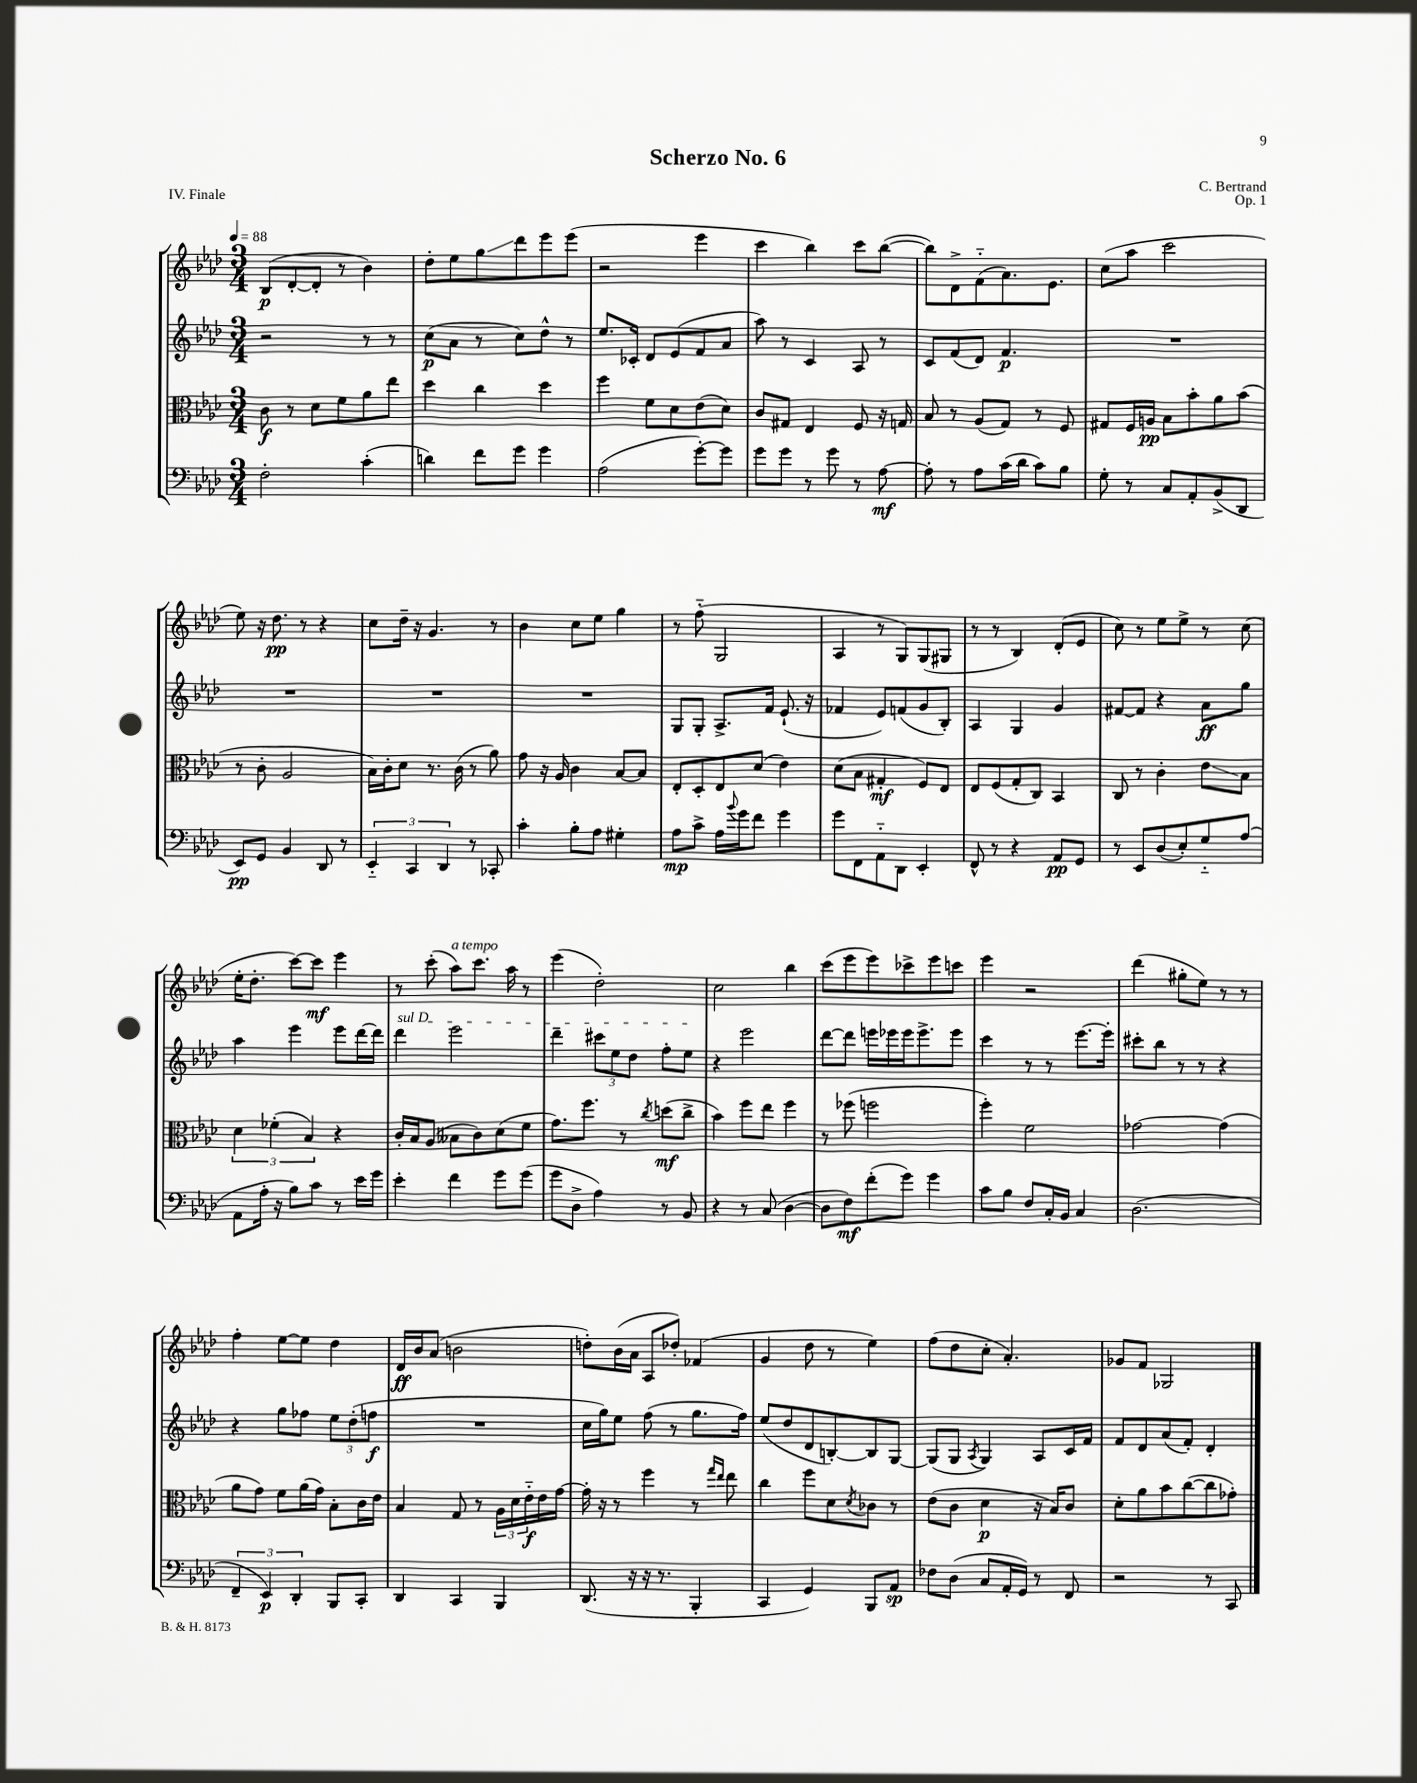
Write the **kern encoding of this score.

**kern	**kern	**kern	**kern
*staff4	*staff3	*staff2	*staff1
*clefF4	*clefC3	*clefG2	*clefG2
*k[b-e-a-d-]	*k[b-e-a-d-]	*k[b-e-a-d-]	*k[b-e-a-d-]
*M3/4	*M3/4	*M3/4	*M3/4
*MM88	*MM88	*MM88	*MM88
2F'	8c	2r	(8B-
.	8r	.	[8d-'
.	8d-	.	8d-']
.	8f	.	8r
(4c'	8a-	8r	4b-)
.	8ee-	8r	.
=	=	=	=
4d)	4dd-	(8cc	8dd-'
.	.	8a-	8ee-
8f	4cc	8r	8gg
8g	.	8cc)	8ddd-
4g	4dd-	8dd-^^	8eee-
.	.	8r	(8eee-
=	=	=	=
(2A-	4ff	8.ee-	2r
.	.	16c-'	.
.	8f	8d-	.
.	8d-	(8e-	.
[8g')	(8e-	8f	4eee-
8g]	8d-)	8a-	.
=	=	=	=
8g	8c	8aa-)	4ccc
8g	8G#	8r	.
8r	4E-	4c	4bb-)
8g	.	.	.
8r	8F	8A-	8ccc
[8A-	16r	8r	([8bb-
.	16G	.	.
=	=	=	=
8A-']	8B-	8c	8bb-])
8r	8r	(8f	8d-^
8A-	(8A-	8d-)	(8f'~
(16c	8G)	4.f	8.a-)
16d-	.	.	.
8c)	8r	.	.
.	.	.	8.e-
8B-	8F	.	.
=	=	=	=
8G'	8G#	2.r	(8cc
8r	16F	.	8aa-
.	16A	.	.
8C	8B-	.	2ccc
8AA-'	8b-'	.	.
(8BB-^	8a-	.	.
8DD-	(8b-	.	.
=	=	=	=
8EE-)	8r	2.r	8ee-)
8GG	8c'	.	16r
.	.	.	8.dd-
4BB-	2A-	.	.
.	.	.	8r
8DD-	.	.	4r
8r	.	.	.
=	=	=	=
6EE-'~	16B-)	2.r	8cc
.	16c'	.	.
.	8d-	.	16dd-~
6CC	.	.	.
.	.	.	16r
.	8.r	.	4.g
6DD-	.	.	.
.	(16c	.	.
8r	8r	.	.
8CC-'	8a-)	.	8r
=	=	=	=
4c'	8g	2.r	4b-
.	16r	.	.
.	16A-	.	.
8B-'	4c	.	8cc
8A-	.	.	8ee-
4G#'	[8B-	.	4gg
.	8B-]	.	.
=	=	=	=
8A-	8E-'	8G	8r
8c^	8D-'	8G'	(8ff'~
16A-	8E-	8.A-^	2G
8qqb-	.	.	.
16g	.	.	.
8f	(8d-	.	.
.	.	16f	.
4g	4e-)	(8.e-`	.
.	.	16r	.
=	=	=	=
8g	(8d-	4f-	4A-
8FF	8B-	.	.
8AA-'~	4G#'	8e-)	8r
8DD-	.	(8f	8G)
4EE-'	8F)	8g	(8G
.	8E-	8B-')	8G#
=	=	=	=
8FF^^	8E-	4A-	8r
8r	(8F	.	8r
4r	8G'	4G	4B-)
.	8C)	.	.
8AA-	4BB-	4g	(8d-'
8GG	.	.	8e-
=	=	=	=
8r	8C	[8f#	8cc)
8EE-	8r	8f#]	8r
(8D-	4c'	4r	8ee-
8E-')	.	.	8ee-^
8G'~	8e-	8a-	8r
(8A-	8B-	8gg	(8cc
=	=	=	=
8AA-	6d-	4aa-	16ee-'
.	.	.	8.dd-'
16A-'	.	.	.
.	(6f-'	.	.
16r	.	.	.
8B-)	.	4eee-	[8ccc)
.	6B-)	.	.
8c	.	.	8ccc]
8r	4r	8eee-	4eee-
16e-	.	[16ddd-	.
16g	.	16ddd-]	.
=	=	=	=
4e-'	16c'	4ddd-	8r
.	16B-	.	.
.	(8A-	.	(8ccc'
4f	8B--	2eee-	8aa-)
.	8c)	.	8.ccc
8g	(8d-	.	.
.	.	.	16aa-
(8g	8f	.	8r
=	=	=	=
8g	8.g)	4ddd-~	(4eee-
8D-^	.	.	.
.	8.ff	.	.
4A-)	.	12ccc#	2dd-')
.	.	12ee-	.
.	8r	.	.
.	.	12dd-	.
.	8qcc	.	.
8r	(8dd	8ff'	.
8BB-	8cc^	8ee-	.
=	=	=	=
4r	4b-)	4r	2cc
8r	8ff	2eee-	.
(8C	8ee-	.	.
[4D-	4ff	.	4bb-
=	=	=	=
8D-]	8r	[8ddd-	(8ccc
8F)	(8ff-	8ddd-]	8eee-
(8f'	2ff	16eee	8eee-)
.	.	16eee-	.
8g)	.	16eee-	8ccc-^
.	.	8.eee-^	.
4g	.	.	8eee-
.	.	8eee-	8ccc
=	=	=	=
8c	4ff')	4ccc	4eee-
8B-	.	.	.
8F	2f	8r	2r
16C'	.	8r	.
16BB-	.	.	.
4C	.	[8.eee-	.
.	.	16eee-']	.
=	=	=	=
(2.D-	[2g-	8ccc#'	(4ddd-
.	.	8bb-	.
.	.	8r	8gg#'
.	.	8r	8ee-)
.	(4g-]	4r	8r
.	.	.	8r
=	=	=	=
6FF~	8a-	4r	4ff'
.	8g)	.	.
6EE-)	.	.	.
.	8f	8gg	[8ee-
6DD-'	.	.	.
.	(16a-	8ff-	8ee-]
.	16g)	.	.
8BBB-	8B-'	12ee-	4dd-
.	.	(12dd-'	.
8CC'	16c	.	.
.	.	12ff	.
.	16e-	.	.
=	=	=	=
4DD-	4B-	2.r	16d-
.	.	.	16b-
.	.	.	(8a-
4CC	8G	.	2b
.	8r	.	.
4BBB-	24A-	.	.
.	24d-	.	.
.	24e-'~	.	.
.	16e-	.	.
.	[16g	.	.
=	=	=	=
(8.DD-	16g']	16cc	8dd')
.	16r	16gg)	.
.	8r	8ee-	(16b-
16r	.	.	16a-
16r	4ff	(8ff	8A-
8.r	.	.	.
.	.	8r	8dd-')
4BBB-'	8r	8.gg	(4f-
.	16qqgg	.	.
.	16qqee-	.	.
.	8ee-	.	.
.	.	16ff)	.
=	=	=	=
4CC	4cc	(8ee-	4g
.	.	8dd-	.
4GG)	8ff	8d-	8dd-
.	8d-	[8B')	8r
.	8qd-	.	.
8BBB-	8c-	8B]	4ee-)
8AA-	8r	[8G	.
=	=	=	=
8F-	(8e-	(8G]	(8ff
(8D-	8c	8G	8dd-
.	.	8qA-	.
8C	4d-	4G)	8cc'
16AA-'	.	.	4.a-')
16GG)	.	.	.
8r	16r	8A-	.
.	16B-)	.	.
8FF	8c	16c	.
.	.	16f	.
=	=	=	=
2r	8d-'	8f	8g-
.	8a-	8d-	8f
.	8b-	(8a-	2G-
.	([8cc	8f')	.
8r	8cc]	4d-'	.
8CC	8g-')	.	.
==	==	==	==
*-	*-	*-	*-
